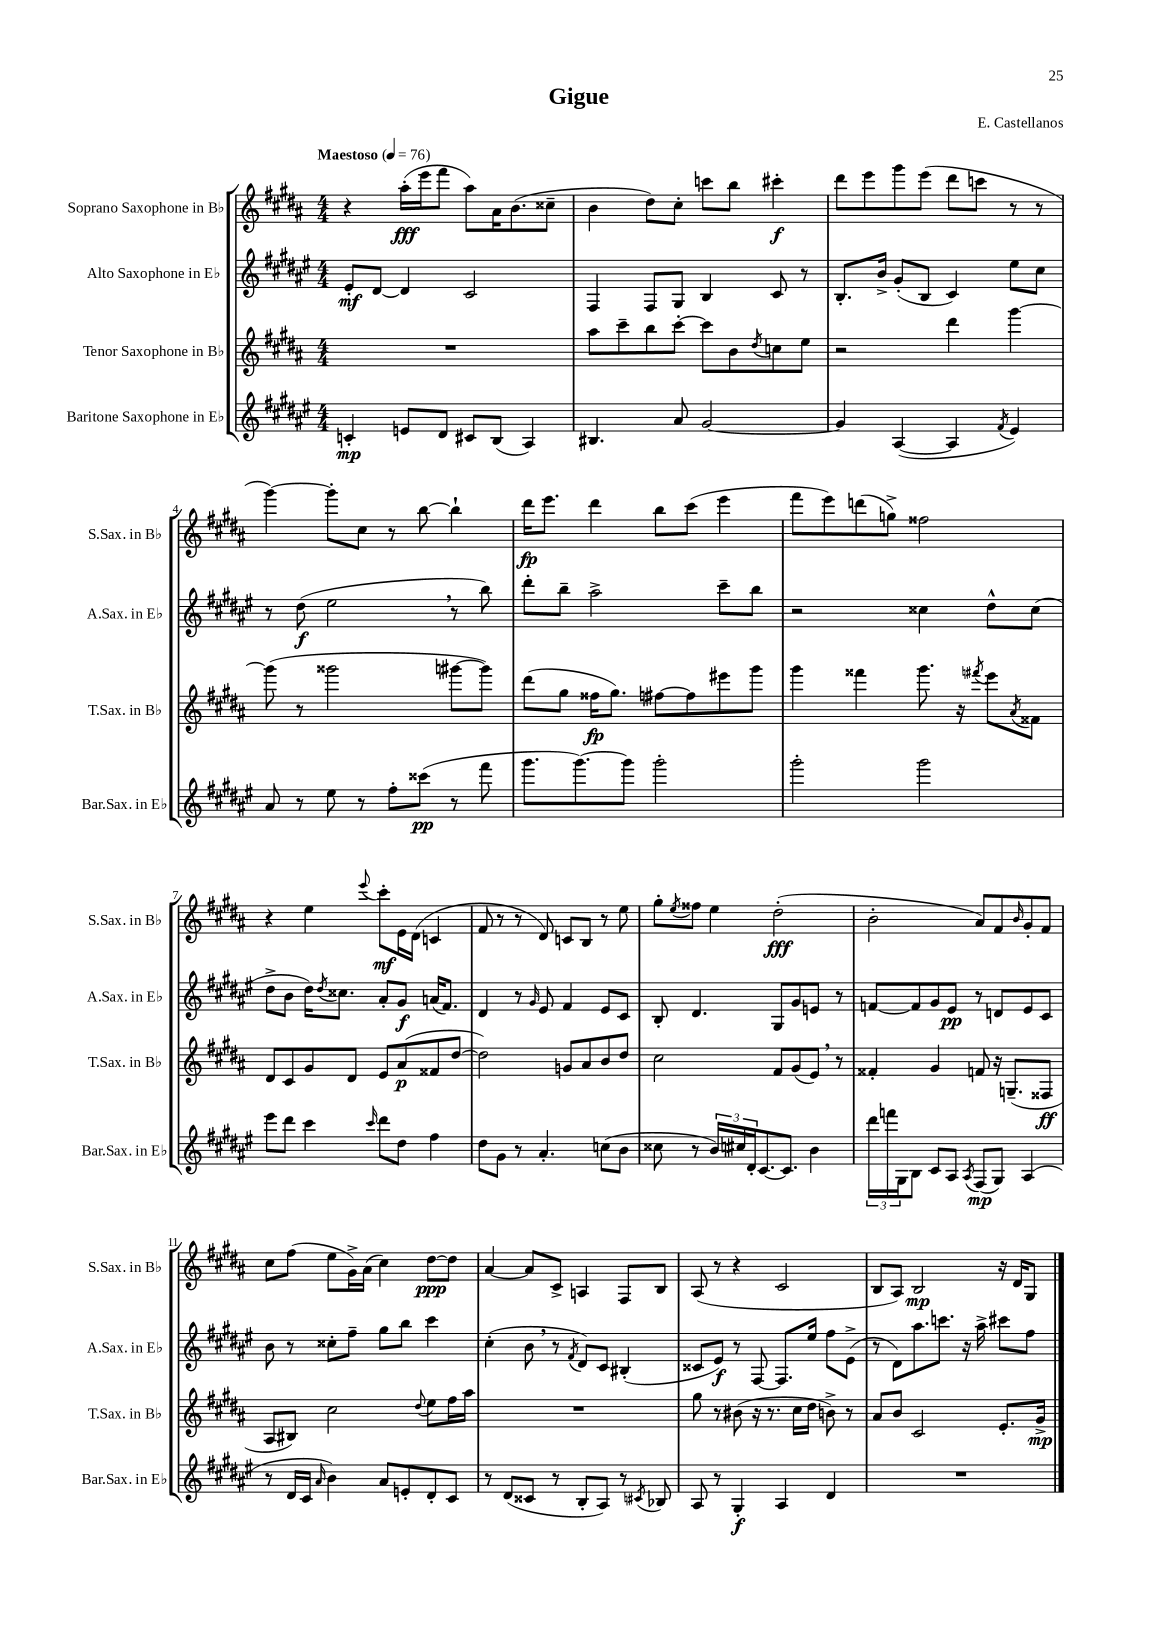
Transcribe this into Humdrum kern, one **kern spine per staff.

**kern	**dynam	**kern	**dynam	**kern	**dynam	**kern	**dynam
*part4	*part4	*part3	*part3	*part2	*part2	*part1	*part1
*staff4	*staff4	*staff3	*staff3	*staff2	*staff2	*staff1	*staff1
*I"Baritone Saxophone in E♭	*	*I"Tenor Saxophone in B♭	*	*I"Alto Saxophone in E♭	*	*I"Soprano Saxophone in B♭	*
*I'Bar.Sax. in E♭	*	*I'T.Sax. in B♭	*	*I'A.Sax. in E♭	*	*I'S.Sax. in B♭	*
*clefG2	*	*clefG2	*	*clefG2	*	*clefG2	*
*k[f#c#g#d#a#e#]	*	*k[f#c#g#d#a#]	*	*k[f#c#g#d#a#e#]	*	*k[f#c#g#d#a#]	*
*M4/4	*	*M4/4	*	*M4/4	*	*M4/4	*
*MM76	*	*MM76	*	*MM76	*	*MM76	*
=1	=1	=1	=1	=1	=1	=1	=1
!	!	!	!	!	!	!LO:TX:a:B:t=Maestoso	!
4cn'/	mp	1r	.	8e#'/L	mf	4r	.
.	.	.	.	[8d#/J	.	.	.
8en/L	.	.	.	4d#/]	.	(16aa#'\LL	fff
.	.	.	.	.	.	16eee\J	.
8d#/J	.	.	.	.	.	8fff#\J	.
8c#X/L	.	.	.	2c#/	.	8aa#\L)	.
(8B/J	.	.	.	.	.	16a#\K	.
.	.	.	.	.	.	(8.b\	.
4A#/)	.	.	.	.	.	.	.
.	.	.	.	.	.	8cc##X~\J	.
=2	=2	=2	=2	=2	=2	=2	=2
4.B#X/	.	8aa#\L	.	4F#/	.	4b\	.
.	.	8ccc#~\	.	.	.	.	.
.	.	8bb\	.	8F#/L	.	8dd#\L)	.
8a#/	.	[8ccc#'\J	.	8G#/J	.	8cc#'\J	.
[2g#/	.	8ccc#\L]	.	4B/	.	8cccn\L	.
.	.	8b\	.	.	.	8bb\J	.
.	.	8qdd#/	.	.	.	.	.
.	.	8ccn\	.	8c#/	.	4ccc#X'\	f
.	.	8ee\J	.	8r	.	.	.
=3	=3	=3	=3	=3	=3	=3	=3
4g#/]	.	2r	.	8.B'/L	.	8ddd#\L	.
.	.	.	.	.	.	8eee\	.
.	.	.	.	16b^/Jk	.	.	.
([4A#/	.	.	.	(8g#'/L	.	8ggg#\	.
.	.	.	.	8B/J	.	(8eee\J	.
4A#/]	.	4ddd#\	.	4c#/)	.	8ddd#\L	.
.	.	.	.	.	.	8cccn\J	.
8qf#/	.	.	.	.	.	.	.
4e#/)	.	[4ggg#\	.	8ee#\L	.	8r	.
.	.	.	.	8cc#\J	.	8r	.
!!LO:LB:g=z
=4	=4	=4	=4	=4	=4	=4	=4
8a#/	.	(8ggg#\]	.	8r	.	[4ggg#\)	.
8r	.	8r	.	(8dd#\	f	.	.
8ee#\	.	2ggg##X\	.	2ee#,\	.	8ggg#'\L]	.
8r	.	.	.	.	.	8cc#\J	.
8ff#'\L	.	.	.	.	.	8r	.
(8ccc##X\J	pp	.	.	.	.	[8bb\	.
8r	.	[8ggg#X\L	.	8r	.	4bb`\]	.
8fff#\	.	8ggg#\J])	.	8bb\)	.	.	.
=5	=5	=5	=5	=5	=5	=5	=5
8.ggg#\L	.	(8ddd#\L	.	8ddd#'\L	.	16ddd#\KL	fp
.	.	.	.	.	.	8.eee\J	.
.	.	8gg#\J	.	8bb~\J	.	.	.
[8.ggg#\)	.	.	.	.	.	.	.
.	.	16ff##X\KL	fp	2aa#^\	.	4ddd#\	.
.	.	8.gg#\J)	.	.	.	.	.
8ggg#\J]	.	.	.	.	.	.	.
2ggg#'\	.	[8ff#X\L	.	.	.	8bb\L	.
.	.	8ff#\]	.	.	.	(8ccc#\J	.
.	.	8eee#X\	.	8ccc#~\L	.	4eee\	.
.	.	8ggg#\J	.	8bb\J	.	.	.
=6	=6	=6	=6	=6	=6	=6	=6
2ggg#'\	.	4ggg#\	.	2r	.	8fff#\L	.
.	.	.	.	.	.	8eee\)	.
.	.	4fff##X\	.	.	.	(8dddn\	.
.	.	.	.	.	.	8ggn^\J)	.
2ggg#\	.	8.ggg#\	.	4cc##X\	.	2ff##X\	.
.	.	16r	.	.	.	.	.
.	.	8qfff#X/	.	.	.	.	.
.	.	8eee\L	.	8dd#^^\L	.	.	.
.	.	8qa#/	.	.	.	.	.
.	.	8f##X\J	.	(8cc##\J	.	.	.
!!LO:LB:g=z
=7	=7	=7	=7	=7	=7	=7	=7
8eee#\L	.	8d#/L	.	8dd#^\L	.	4r	.
8ddd#\J	.	8c#/	.	8b\J	.	.	.
4ccc#\	.	8g#/	.	16dd#\KL)	.	4ee\	.
.	.	.	.	8qdd#/	.	.	.
.	.	.	.	8.cc##X\J	.	.	.
.	.	8d#/J	.	.	.	.	.
16qqccc#/	.	.	.	.	.	8qqeee/	.
8ddd#\L	.	8e/L	.	8a#'/L	.	8ccc#'\L	mf
8dd#\J	.	(8a#/	p	8g#/J	f	16e\L	.
.	.	.	.	.	.	(16d#\JJ	.
4ff#\	.	8f##X/	.	(16an/KL	.	4cn/	.
.	.	.	.	8.f#/J)	.	.	.
.	.	[8dd#/J	.	.	.	.	.
=8	=8	=8	=8	=8	=8	=8	=8
8dd#\L	.	2dd#\])	.	4d#/	.	8f#/	.
8g#\J	.	.	.	.	.	8r	.
8r	.	.	.	8r	.	8r	.
.	.	.	.	16qqg#/	.	.	.
4.a#'/	.	.	.	8e#/	.	8d#/)	.
.	.	8gn/L	.	4f#/	.	8cn/L	.
.	.	8a#/	.	.	.	8B/J	.
(8ccn\L	.	8b/	.	8e#/L	.	8r	.
8b\J	.	8dd#/J	.	8c#/J	.	8ee\	.
=9	=9	=9	=9	=9	=9	=9	=9
8cc##X\	.	2cc#\	.	8B'/	.	8gg#'\L	.
.	.	.	.	.	.	8qee/	.
8r	.	.	.	4.d#/	.	8ff##X\J	.
24b/LL)	.	.	.	.	.	4ee\	.
24cc#X/	.	.	.	.	.	.	.
24d#'/J	.	.	.	.	.	.	.
[8.c#/	.	.	.	.	.	.	.
.	.	8f#/L	.	8G#/L	.	(2dd#'\	fff
8.c#/J]	.	.	.	.	.	.	.
.	.	(8g#/	.	8g#/	.	.	.
4b\	.	8e,/J)	.	8en/J	.	.	.
.	.	8r	.	8r	.	.	.
=10	=10	=10	=10	=10	=10	=10	=10
24ddd#\LL	.	4f##X'/	.	[8fn/L	.	2b'\	.
24fffn\	.	.	.	.	.	.	.
24G#\J	.	.	.	.	.	.	.
8B\J	.	.	.	8f/]	.	.	.
8c#/L	.	4g#/	.	8g#/	.	.	.
8A#/J	.	.	.	8e#/J	pp	.	.
8qA#/	.	.	.	.	.	.	.
(8F#/L	mp	8fn/	.	8r	.	8a#/L)	.
8G#/J)	.	16r	.	8dn/L	.	8f#/	.
.	.	(8.Gn~/L	.	.	.	.	.
.	.	.	.	.	.	16qqb/	.
(4A#/	.	.	.	8e#/	.	8g#'/	.
.	.	8F##X/J	ff	8c#/J	.	8f#/J	.
!!LO:LB:g=z
=11	=11	=11	=11	=11	=11	=11	=11
8r	.	8A#/L	.	8b\	.	8cc#\L	.
16d#/LL	.	8B#X/J)	.	8r	.	(8ff#\J	.
16c#/JJ	.	.	.	.	.	.	.
16qqa#/	.	.	.	.	.	.	.
4b\)	.	2cc#\	.	8cc##X'\L	.	8ee\L	.
.	.	.	.	8ff#~\J	.	16g#^\L)	.
.	.	.	.	.	.	(16a#\JJ	.
8a#/L	.	.	.	8gg#\L	.	4cc#\)	.
8en'/	.	.	.	8bb\J	.	.	.
.	.	8qqdd#/	.	.	.	.	.
8d#'/	.	8ee\L	.	4ccc#\	.	[8dd#\L	ppp
8c#/J	.	16ff#\L	.	.	.	8dd#\J]	.
.	.	16aa#\JJ	.	.	.	.	.
=12	=12	=12	=12	=12	=12	=12	=12
8r	.	1r	.	(4cc#'\	.	[4a#/	.
(8d#/L	.	.	.	.	.	.	.
8c##X/J	.	.	.	8b,\	.	8a#/L]	.
8r	.	.	.	8r	.	8c#^/J	.
.	.	.	.	8qf#/	.	.	.
8B'/L	.	.	.	8d#/L)	.	4An/	.
8A#/J)	.	.	.	8c#/J	.	.	.
8r	.	.	.	(4B#X'/	.	8F#/L	.
8qc#X/	.	.	.	.	.	.	.
8B-X/	.	.	.	.	.	8B/J	.
=13	=13	=13	=13	=13	=13	=13	=13
8A#/	.	8gg#\	.	8c##X/L	.	(8A#/	.
8r	.	8r	.	8e#/J)	f	8r	.
4G#'/	f	(8b#X\	.	8r	.	4r	.
.	.	16r	.	[8F#/	.	.	.
.	.	8.r	.	.	.	.	.
4A#/	.	.	.	8.F#/L]	.	2c#/	.
.	.	16cc#\LL	.	.	.	.	.
.	.	16dd#\JJ	.	16ee#/Jk	.	.	.
4d#/	.	8bn^\)	.	8ff#\L	.	.	.
.	.	8r	.	(8e#^\J	.	.	.
=14	=14	=14	=14	=14	=14	=14	=14
1r	.	8a#/L	.	8r	.	8B/L	.
.	.	8b/J	.	8d#\L)	.	8A#/J)	.
.	.	2c#/	.	8.aa#\	.	2B/	mp
.	.	.	.	8.cccn\J	.	.	.
.	.	.	.	16r	.	.	.
.	.	.	.	16aa#^\	.	.	.
.	.	8.e'/L	.	8ccc#X\L	.	16r	.
.	.	.	.	.	.	16d#/KL	.
.	.	.	.	8ff#\J	.	8G#/J	.
.	.	16g#^/Jk	mp	.	.	.	.
==	==	==	==	==	==	==	==
*-	*-	*-	*-	*-	*-	*-	*-
